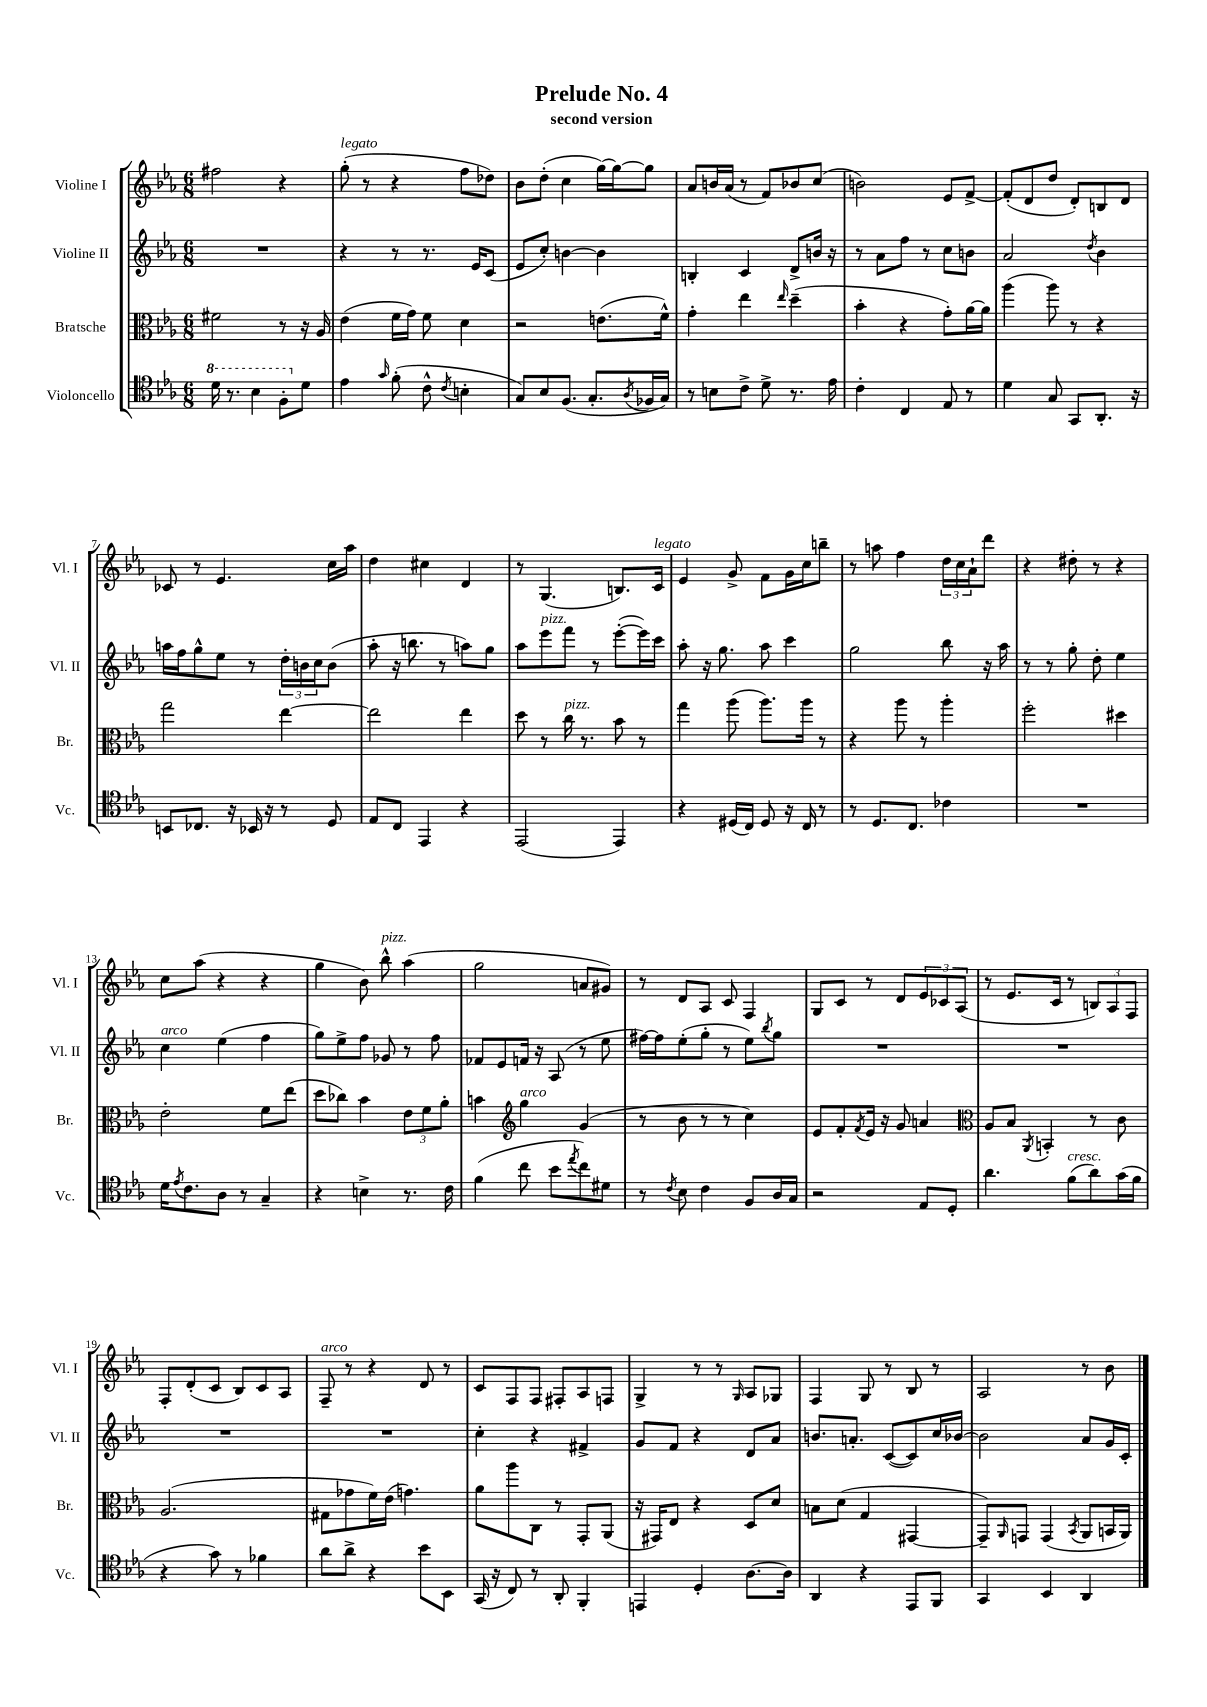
\header { title = "Prelude No. 4" subtitle = "second version" }
<<
\new StaffGroup <<
\new Staff = "s0" \with { instrumentName = "Violine I" shortInstrumentName = "Vl. I" } {
    \clef treble \key ees \major \numericTimeSignature \time 6/8
    fis''2 r4 |
    g''8-.^\markup { \italic "legato" }( r8 r4 f''8 des''8) |
    bes'8 d''8-.( c''4 g''16~) g''16~ g''8 |
    aes'8 b'16 aes'16( r8 f'8) bes'8 c''8( |
    b'2) ees'8 f'8~-> |
    f'8-.( d'8 d''8 d'8-.) b8 d'8 |
    ces'8 r8 ees'4. c''16 aes''16 |
    d''4 cis''4 d'4 |
    r8 g4.( b8.) c'16^\markup { \italic "legato" } |
    ees'4 g'8-> f'8 g'16 c''16 b''8-- |
    r8 a''8 f''4 \tuplet 3/2 { d''16 c''16 aes'16-! } d'''8 |
    r4 dis''8-. r8 r4 |
    c''8 aes''8( r4 r4 |
    g''4 bes'8) bes''8-^^\markup { \italic "pizz." } aes''4( |
    g''2 a'8 gis'8) |
    r8 d'8 aes8 c'8 f4 |
    g8 c'8 r8 d'8 \tuplet 3/2 { ees'8 ces'8 aes8( } |
    r8 ees'8. c'16 r8 \tuplet 3/2 { b8) aes8 f8 } |
    f8-. d'8-.( c'8 bes8) c'8 aes8 |
    f8--^\markup { \italic "arco" } r8 r4 d'8 r8 |
    c'8 f8 f8 fis8-. aes8 f8 |
    g4-> r8 r8 \grace { g16 } aes8 ges8 |
    f4 g8 r8 bes8 r8 |
    aes2 r8 bes'8 \bar "|." |
}
\new Staff = "s1" \with { instrumentName = "Violine II" shortInstrumentName = "Vl. II" } {
    \clef treble \key ees \major \numericTimeSignature \time 6/8
    R2. |
    r4 r8 r8. ees'16 c'8( |
    ees'8 c''8-.) b'4~ b'4 |
    b4-. c'4 d'8-> b'16 r16 |
    r8 aes'8 f''8 r8 c''8 b'8 |
    aes'2 \acciaccatura { d''8 } bes'4 |
    a''16 f''16 g''8-^ ees''8 r8 \tuplet 3/2 { d''16-. b'16 c''16 } b'8( |
    aes''8-. r16 b''8. r8 a''8) g''8 |
    aes''8 ees'''8^\markup { \italic "pizz." } f'''8 r8 ees'''8~-.( ees'''16) c'''16 |
    aes''8-. r16 g''8. aes''8 c'''4 |
    g''2 bes''8 r16 aes''16 |
    r8 r8 g''8-. d''8-. ees''4 |
    c''4^\markup { \italic "arco" } ees''4( f''4 |
    g''8) ees''8-> f''8 ges'8 r8 f''8 |
    fes'8 ees'8 f'16 r16 aes8( r8 ees''8 |
    fis''16~) fis''16 ees''8-.( g''8-. r8 ees''8) \acciaccatura { bes''8 } g''8 |
    R2. |
    R2. |
    R2. |
    R2. |
    c''4-. r4 fis'4-> |
    g'8 f'8 r4 d'8 aes'8 |
    b'8. a'8.-. c'8~( c'8) c''16 bes'16~ |
    bes'2 aes'8 g'16 c'16-. \bar "|." |
}
\new Staff = "s2" \with { instrumentName = "Bratsche" shortInstrumentName = "Br." } {
    \clef alto \key ees \major \numericTimeSignature \time 6/8
    fis'2 r8 r16 aes16 |
    ees'4( f'16 g'16) f'8 d'4 |
    r2 e'8.( f'16-^) |
    g'4-. ees''4 \grace { ees''16 } d''4--( |
    bes'4-. r4 g'8-.) aes'16~ aes'16 |
    aes''4( aes''8) r8 r4 |
    g''2 ees''4~ |
    ees''2 ees''4 |
    d''8 r8 c''16^\markup { \italic "pizz." } r8. bes'8 r8 |
    g''4 aes''8( aes''8.) aes''16 r8 |
    r4 aes''8 r8 aes''4-. |
    f''2-. dis''4 |
    ees'2-. f'8 ees''8( |
    d''8 ces''8) bes'4 \tuplet 3/2 { ees'8 f'8 aes'8-. } |
    b'4 \clef treble g''4^\markup { \italic "arco" } g'4( |
    r8 bes'8 r8 r8 c''4) |
    ees'8 f'8-. \acciaccatura { f'8 } ees'16 r16 g'8 a'4 |
    \clef alto aes8 bes8 \acciaccatura { aes,8 } b,4-. r8 c'8 |
    aes2.( |
    gis8 ges'8 f'16) ees'16( g'4.) |
    aes'8 aes''8 c8 r8 g,8-. aes,8( |
    r16 gis,16) ees8 r4 d8 d'8 |
    b8 d'8( g4 gis,4~ |
    gis,8--) \grace { aes,16 } g,8 g,4( \acciaccatura { bes,8 } aes,8 b,16 aes,16) \bar "|." |
}
\new Staff = "s3" \with { instrumentName = "Violoncello" shortInstrumentName = "Vc." } {
    \clef tenor \key ees \major \numericTimeSignature \time 6/8
    \ottava #1 d''16 r8. bes'4 f'8-. \ottava #0 d'8 |
    ees'4 \grace { g'16 } f'8-.( c'8-^ \acciaccatura { c'8 } b4-. |
    g8) bes8 f8.( g8.-. \acciaccatura { aes8 } fes16 g16) |
    r8 b8 c'8-> d'8-> r8. ees'16 |
    c'4-. c4 ees8 r8 |
    d'4 g8 g,8 aes,8.-. r16 |
    b,8 ces8. r16 bes,16 r16 r8 d8 |
    ees8 c8 ees,4 r4 |
    ees,2( ees,4) |
    r4 dis16( c16) dis8 r16 c16 r8 |
    r8 d8. c8. ces'4 |
    R2. |
    d'16 \acciaccatura { ees'8 } c'8. aes8 r8 g4-- |
    r4 b4-> r8. c'16 |
    f'4( c''8 bes'8 \acciaccatura { ees''8 } c''8) dis'8 |
    r8 \acciaccatura { c'8 } bes8 c'4 f8 aes16 g16 |
    r2 ees8 d8-. |
    aes'4. f'8^\markup { \italic "cresc." }( aes'8) g'16( f'16 |
    r4 g'8) r8 fes'4 |
    aes'8 aes'8-> r4 bes'8 bes,8 |
    g,16( r16 c8) r8 aes,8-. f,4-. |
    e,4 d4-. aes8.~ aes16 |
    aes,4 r4 ees,8 f,8 |
    g,4 bes,4 aes,4 \bar "|." |
}
>>
>>
